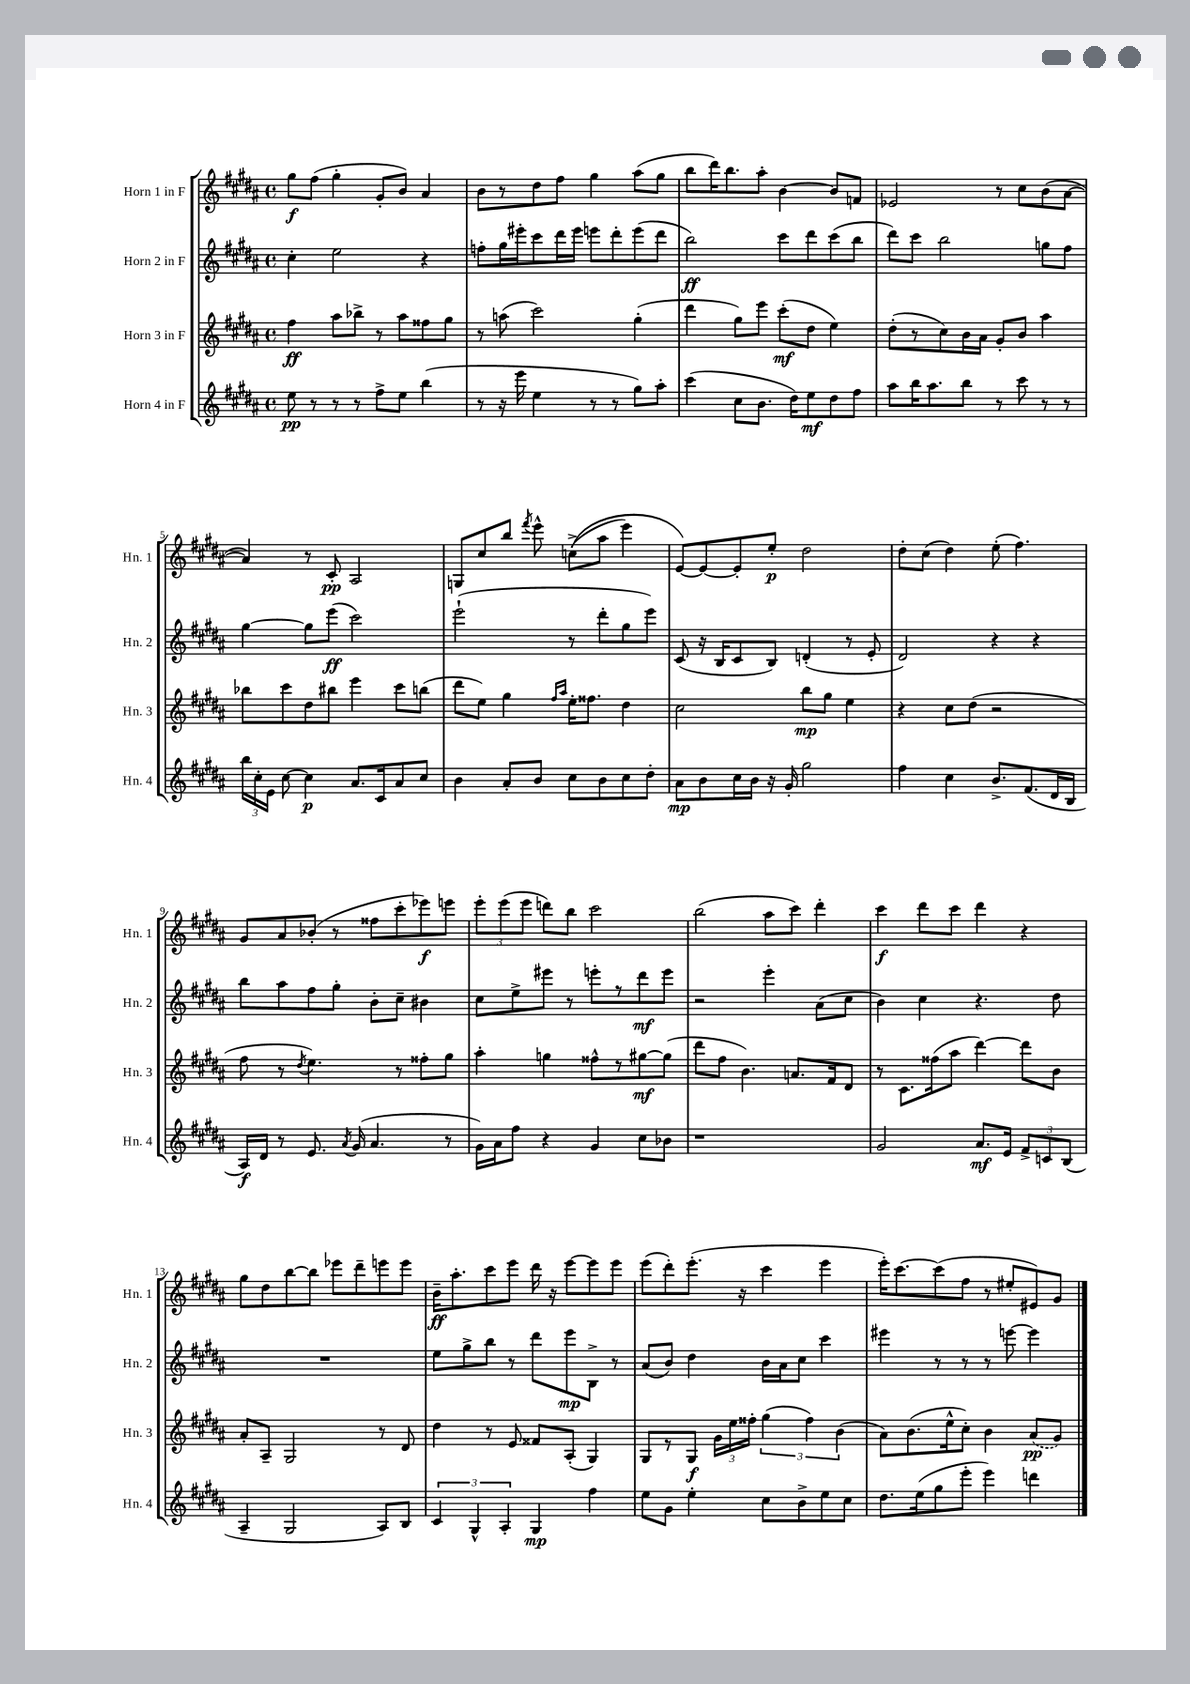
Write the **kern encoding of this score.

**kern	**kern	**kern	**kern
*staff4	*staff3	*staff2	*staff1
*clefG2	*clefG2	*clefG2	*clefG2
*k[f#c#g#d#a#]	*k[f#c#g#d#a#]	*k[f#c#g#d#a#]	*k[f#c#g#d#a#]
*M4/4	*M4/4	*M4/4	*M4/4
*met(c)	*met(c)	*met(c)	*met(c)
8ee\	4ff#\	4cc#'\	8gg#\L
8r	.	.	(8ff#\J
8r	8aa#\L	2ee\	4gg#'\
8r	8bb-^\J	.	.
8ff#^\L	8r	.	8g#'/L
8ee\J	8aa#\L	.	8b/J)
(4bb\	8ff##\	4r	4a#/
.	8gg#\J	.	.
=	=	=	=
8r	8r	8ff'\L	8b\L
16r	(8aa\	16gg#\L	8r
16eee\	.	16eee#'\J	.
4ee\	2ccc#\)	8ccc#\	8dd#\
.	.	16ddd#\L	8ff#\J
.	.	16eee#\JJ	.
8r	.	8eee\L	4gg#\
8r	.	8ddd#'\	.
8gg#\L)	(4gg#'\	(8eee\	(8aa#\L
8aa#'\J	.	8ddd#\J	8gg#\J
=	=	=	=
(4ccc#\	4ddd#\	2bb\)	8bb\L
.	.	.	16ddd#\K)
.	.	.	8.bb\
8cc#\L	8gg#\L)	.	.
8.b\J	8eee\J	.	8aa#'\J
.	(8ccc#'\L	8ccc#\L	[4b\
16dd#\LK)	.	.	.
8ee\	8dd#\J	8ddd#\	.
8dd#\	4ee\)	(8ccc#\	8b/]L
8ff#\J	.	8bb\J	8f/J
=	=	=	=
8aa#\L	(8dd#'\L	8ddd#\L)	2e-/
16bb\K	8r	8ccc#\J	.
8.aa#\	.	.	.
.	8cc#\)	2bb\	.
8bb\J	16b\L	.	.
.	16a#\JJ	.	.
8r	8g#'/L	.	8r
8ccc#\	8b/J	.	8cc#\L
8r	4aa#\	8gg\L	(8b\
8r	.	8ff#\J	[8a#\J
=	=	=	=
24bb\LL	8bb-\L	[4gg#\	4a#/])
24cc#'\	.	.	.
24e\JJ	.	.	.
[8cc#\	8ccc#\	.	.
4cc#\]	8dd#\	8gg#\]L	8r
.	8bb#\J	(8eee\J	8c#'/
8.a#/L	4eee\	2ccc#\)	2A#/
16c#/k	.	.	.
8a#/	8ccc#\L	.	.
8cc#/J	(8bb\J	.	.
=	=	=	=
4b\	8ddd#\L	(2eee`\	8G/L
.	8ee\J)	.	8cc#/
8a#'/L	4gg#\	.	8bb/J
.	.	.	8qfff#/
8b/J	.	.	8eee^^\
.	16qqff#/LL	.	.
.	16qqaa#/JJ	.	.
8cc#\L	16ee'\LK	8r	&((8cc^\L
.	8.ff##\J	.	.
8b\	.	8ddd#'\L	8aa#\J
8cc#\	4dd#\	8gg#\	4eee\)
8dd#'\J	.	8eee\J)	.
=	=	=	=
8a#\L	2cc#\	(8c#/	[8e/L&)
8b\	.	16r	8e/_
.	.	16B/LK	.
16cc#\L	.	8c#/	8e'/]
16b\JJ	.	.	.
16r	.	8B/J)	8ee'/J
16g#'/	.	.	.
2gg#\	8bb\L	(4d'/	2dd#\
.	8gg#\J	.	.
.	4ee\	8r	.
.	.	8e'/	.
=	=	=	=
4ff#\	4r	2d#/)	8dd#'\L
.	.	.	(8cc#\J
4cc#\	8cc#\L	.	4dd#\)
.	(8dd#\J	.	.
8.b^/L	2r	4r	(8ee'\
.	.	.	4.ff#\)
(8.f#/	.	.	.
.	.	4r	.
16d#/L	.	.	.
16B/JJ	.	.	.
=	=	=	=
16A#/LL)	8ff#\	8bb\L	8g#/L
16d#/JJ	.	.	.
8r	8r	8aa#\	8a#/
.	8qdd#/	.	.
8.e/	4.ee\)	8ff#\	(8b-'/J
.	.	8gg#'\J	8r
8qa#/	.	.	.
(16g#/	.	.	.
4.a#/	.	8b'\L	8ff##\L
.	8r	8cc#~\J	8ccc#'\
.	8ff##'\L	4b#\	8eee-\)
8r	8gg#\J	.	8eee\J
=	=	=	=
16g#\LL)	4aa#'\	8cc#\L	12eee'\L
16a#\J	.	.	.
.	.	.	(12eee\
8ff#\J	.	8ee^\	.
.	.	.	12eee\J
4r	4gg\	8eee#\J	8ddd\L)
.	.	8r	8bb\J
4g#/	8ff##^^\L	8eee'\L	2ccc#\
.	8r	8r	.
8cc#\L	[8gg#\	8ddd#\	.
8b-\J	(8gg#\]J	8eee\J	.
=	=	=	=
1r	8ddd#\L	2r	(2bb\
.	8ff#\J	.	.
.	4.b\)	.	.
.	.	4eee'\	8aa#\L
.	8.a/L	.	8ccc#\J)
.	.	(8a#\L	4ddd#'\
.	16f#/k	.	.
.	8d#/J	8cc#\J	.
=	=	=	=
2g#/	8r	4b\)	4ccc#\
.	8.c#\L	.	.
.	.	4cc#\	8ddd#\L
.	(16ff##\k	.	.
.	8aa#\J	.	8ccc#\J
8.a#/L	[4ddd#\)	4.r	4ddd#\
16e/Jk	.	.	.
12f#^/L	8ddd#\]L	.	4r
12c/	.	.	.
.	8b\J	8dd#\	.
(12B/J	.	.	.
=	=	=	=
4A#~/	8a#'/L	1r	8gg#\L
.	8A#~/J	.	8dd#\
2G#/	2G#/	.	[8bb\
.	.	.	8bb\]J
.	.	.	8eee-\L
.	.	.	8ddd#~\
8A#/L)	8r	.	8eee\
8B/J	8d#/	.	8eee\J
=	=	=	=
6c#/	4dd#\	8ee\L	16b~\LK
.	.	.	8.aa#'\
.	.	8gg#^\	.
6G#^^/	.	.	.
.	8r	8bb\J	8ccc#\
6A#'/	.	.	.
.	8e/	8r	8eee\J
4G#/	8f##/L	8ddd#\L	16ddd#\
.	.	.	16r
.	(8A#'/J	8eee\	[8eee\L
4ff#\	4G#/)	8B^\J	8eee\]
.	.	8r	8eee\J
=	=	=	=
8ee\L	8G#/L	(8a#/L	(8eee\L
8g#\J	8r	8b/J)	8ddd#'\)
4ee'\	8G#/J	4dd#\	(8.eee'\J
.	24g#\LL	.	.
.	24ee\	.	.
.	.	.	16r
.	24ff##'\JJ	.	.
8cc#\L	(6gg#\	16b\LL	4ccc#\
.	.	16a#\J	.
8b^\	.	8cc#\J	.
.	6ff##\)	.	.
8ee\	.	4ccc#\	4eee\
.	(6b\	.	.
8cc#\J	.	.	.
=	=	=	=
8.dd#\L	8a#\L)	4eee#\	16eee'\LK)
.	.	.	[8.ccc#\
.	(8.b\	.	.
(16ee\k	.	.	.
8gg#\	.	8r	(8ccc#\]
.	16ee^^\k	.	.
8eee'\J	8cc#'\J)	8r	8ff#\J
4eee\)	4b\	8r	8r
.	.	[8eee\	8ee#'/L
4ddd\	(8a#/L	4eee\]	8e#/)
.	8g#/J)	.	8g#/J
==	==	==	==
*-	*-	*-	*-
